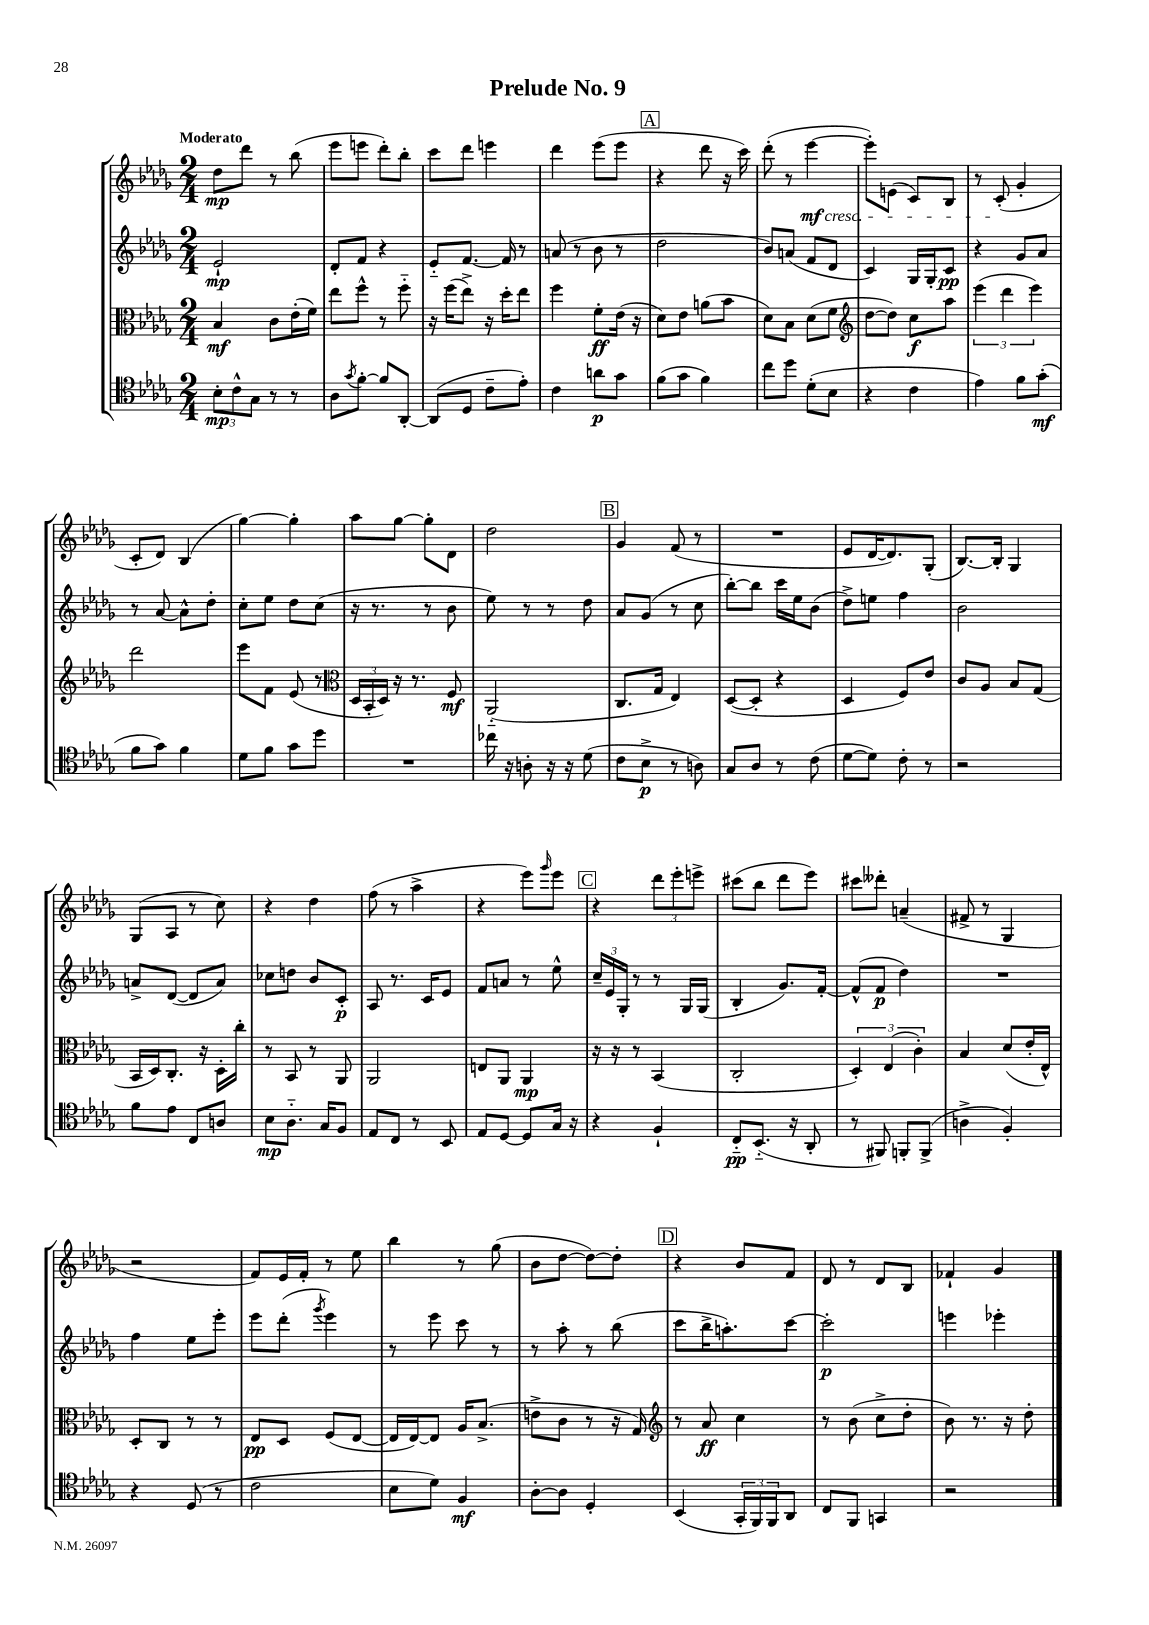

**kern	**kern	**kern	**kern
*staff4	*staff3	*staff2	*staff1
*clefC4	*clefC3	*clefG2	*clefG2
*k[b-e-a-d-g-]	*k[b-e-a-d-g-]	*k[b-e-a-d-g-]	*k[b-e-a-d-g-]
*M2/4	*M2/4	*M2/4	*M2/4
12B-'	4B-	2e-`	8dd-
12c^^	.	.	.
.	.	.	8ddd-
12G-	.	.	.
8r	8c	.	8r
8r	(16e-'	.	(8bb-
.	16f)	.	.
=	=	=	=
8A-	8ee-	8d-'	8eee-
8qg-	.	.	.
[8f'	8ff^^	8f	8eee
8f]	8r	4r	8ddd-')
[8AA-'	8ff'~	.	8bb-'
=	=	=	=
(8AA-]	16r	8e-'~	8ccc
.	(16ff	.	.
8D-	8ee-^)	[8.f	8ddd-
8c~	16r	.	4eee
.	16dd-'	16f]	.
8e-')	8ee-	8r	.
=	=	=	=
4c	4ff	(8a	4ddd-
.	.	8r	.
8a	8f'	8b-	(8eee-
8g-	(16e-	8r	8eee-
.	16r	.	.
=	=	=	=
(8f	8d-)	2dd-	4r
8g-	8e-	.	.
4f)	(8a	.	8ddd-
.	8b-	.	16r
.	.	.	16ccc)
=	=	=	=
8cc	8d-)	8b-)	(8ddd-'
8dd-	8B-	(8a	8r
(8d-'	(8d-	8f	[4eee-
8B-	8f	8d-	.
=	=	=	=
*	*clefG2	*	*
4r	[8dd-	4c)	8eee-'])
.	8dd-])	.	(8e
4c	8cc	16G-	8c)
.	.	16G-'	.
.	8aa-	8c	8B-
=	=	=	=
4e-)	(6eee-	4r	8r
.	.	.	(8c'
.	6ddd-	.	.
8f	.	8g-	4g-'
.	6eee-)	.	.
(8g-'	.	8a-	.
=	=	=	=
8f	2ddd-	8r	8c'
8g-)	.	[8a-	8d-)
4f	.	8a-^^]	(4B-
.	.	8dd-'	.
=	=	=	=
8d-	8eee-	8cc'	[4gg-)
8f	8f	8ee-	.
8g-	(8e-	8dd-	4gg-']
8dd-	8r	(8cc	.
=	=	=	=
*	*clefC3	*	*
2r	24D-	16r	8aa-
.	24BB-'	.	.
.	.	8.r	.
.	24D-)	.	.
.	16r	.	[8gg-
.	8.r	.	.
.	.	8r	8gg-']
.	8F	8b-	8d-
=	=	=	=
16cc-	(2AA-'~	8ee-)	2dd-
16r	.	.	.
8A'	.	8r	.
16r	.	8r	.
16r	.	.	.
(8d-	.	8dd-	.
=	=	=	=
8c	8.C	8a-	4g-
8B-^	.	(8g-	.
.	16G-	.	.
8r	4E-)	8r	(8f
8A)	.	8cc	8r
=	=	=	=
8G-	([8D-	[8bb-')	2r
8A-	8D-']	8bb-]	.
8r	4r	16ccc	.
.	.	16ee-	.
(8c	.	(8b-	.
=	=	=	=
[8d-	4D-	8dd-^)	8e-
8d-])	.	8ee	[16d-
.	.	.	8.d-])
8c'	8F)	4ff	.
8r	8e-	.	(8G-'
=	=	=	=
2r	8c	2b-	[8.B-)
.	8A-	.	.
.	.	.	16B-']
.	8B-	.	4G-
.	(8G-	.	.
=	=	=	=
8f	16BB-	8a^	(8G-
.	16D-)	.	.
8e-	8.C'	([8d-	8A-
8C	.	8d-]	8r
.	16r	.	.
8A	16D-'	8a)	8cc)
.	16cc'	.	.
=	=	=	=
8B-	8r	8cc-	4r
8.A-'~	8BB-	8dd	.
.	8r	8b-	4dd-
16G-	.	.	.
8F	8AA-	8c'	.
=	=	=	=
8E-	2AA-	8A-	(8ff
8C	.	8.r	8r
8r	.	.	4aa-^
.	.	16c	.
8BB-	.	8e-	.
=	=	=	=
8E-	8E	8f	4r
[8D-	8AA-	8a	.
8D-]	4AA-	8r	8eee-)
.	.	.	16qqggg-
16G-	.	8ee-^^	8eee-
16r	.	.	.
=	=	=	=
4r	16r	24cc~	4r
.	.	24e-	.
.	16r	.	.
.	.	24G-'	.
.	8r	8r	.
4F`	(4BB-	8r	12ddd-
.	.	.	12eee-'
.	.	16G-	.
.	.	.	12eee^
.	.	(16G-	.
=	=	=	=
8C'~	2C'	4B-'	(8ccc#
(8.BB-'~	.	.	8bb-
.	.	8.g-)	8ddd-
16r	.	.	.
8AA-'	.	.	8eee-)
.	.	[16f'	.
=	=	=	=
8r	6D-')	(8f^^]	8ccc#
8FF#)	.	8f	8ddd--'
.	(6E-	.	.
8FF'	.	4dd-)	(4a~
.	6c')	.	.
(8FF^	.	.	.
=	=	=	=
4A^	4B-	2r	8f#^
.	.	.	8r
4F')	(8d-	.	4G-
.	16e-'	.	.
.	16E-^^)	.	.
=	=	=	=
4r	8D-'	4ff	2r
.	8C	.	.
(8D-	8r	8ee-	.
8r	8r	8eee-'	.
=	=	=	=
2c	8E-	8eee-	8f)
.	8D-	(8ddd-'	16e-
.	.	.	16f'
.	.	8qggg-	.
.	(8F	4eee-)	8r
.	[8E-	.	8ee-
=	=	=	=
8B-	16E-]	8r	4bb-
.	[16E-)	.	.
8d-)	8E-]	8eee-	.
4F	16A-	8ccc	8r
.	(8.B-^	.	.
.	.	8r	(8gg-
=	=	=	=
[8A-'	8e^	8r	8b-
8A-]	8c	8aa-'	[8dd-
4D-'	8r	8r	8dd-_)
.	16r	(8bb-	8dd-']
.	16G-)	.	.
=	=	=	=
*	*clefG2	*	*
(4BB-	8r	8ccc	4r
.	8a-	16bb-^	.
.	.	8.aa')	.
24GG-'	4cc	.	8b-
24FF)	.	.	.
24FF	.	.	.
8AA-	.	[8ccc	8f
=	=	=	=
8C	8r	2ccc']	8d-
8FF	(8b-	.	8r
4GG	8cc^	.	8d-
.	8dd-'	.	8B-
=	=	=	=
2r	8b-)	4eee	4f-`
.	8.r	.	.
.	.	4eee-'	4g-
.	16r	.	.
.	8dd-'	.	.
==	==	==	==
*-	*-	*-	*-
